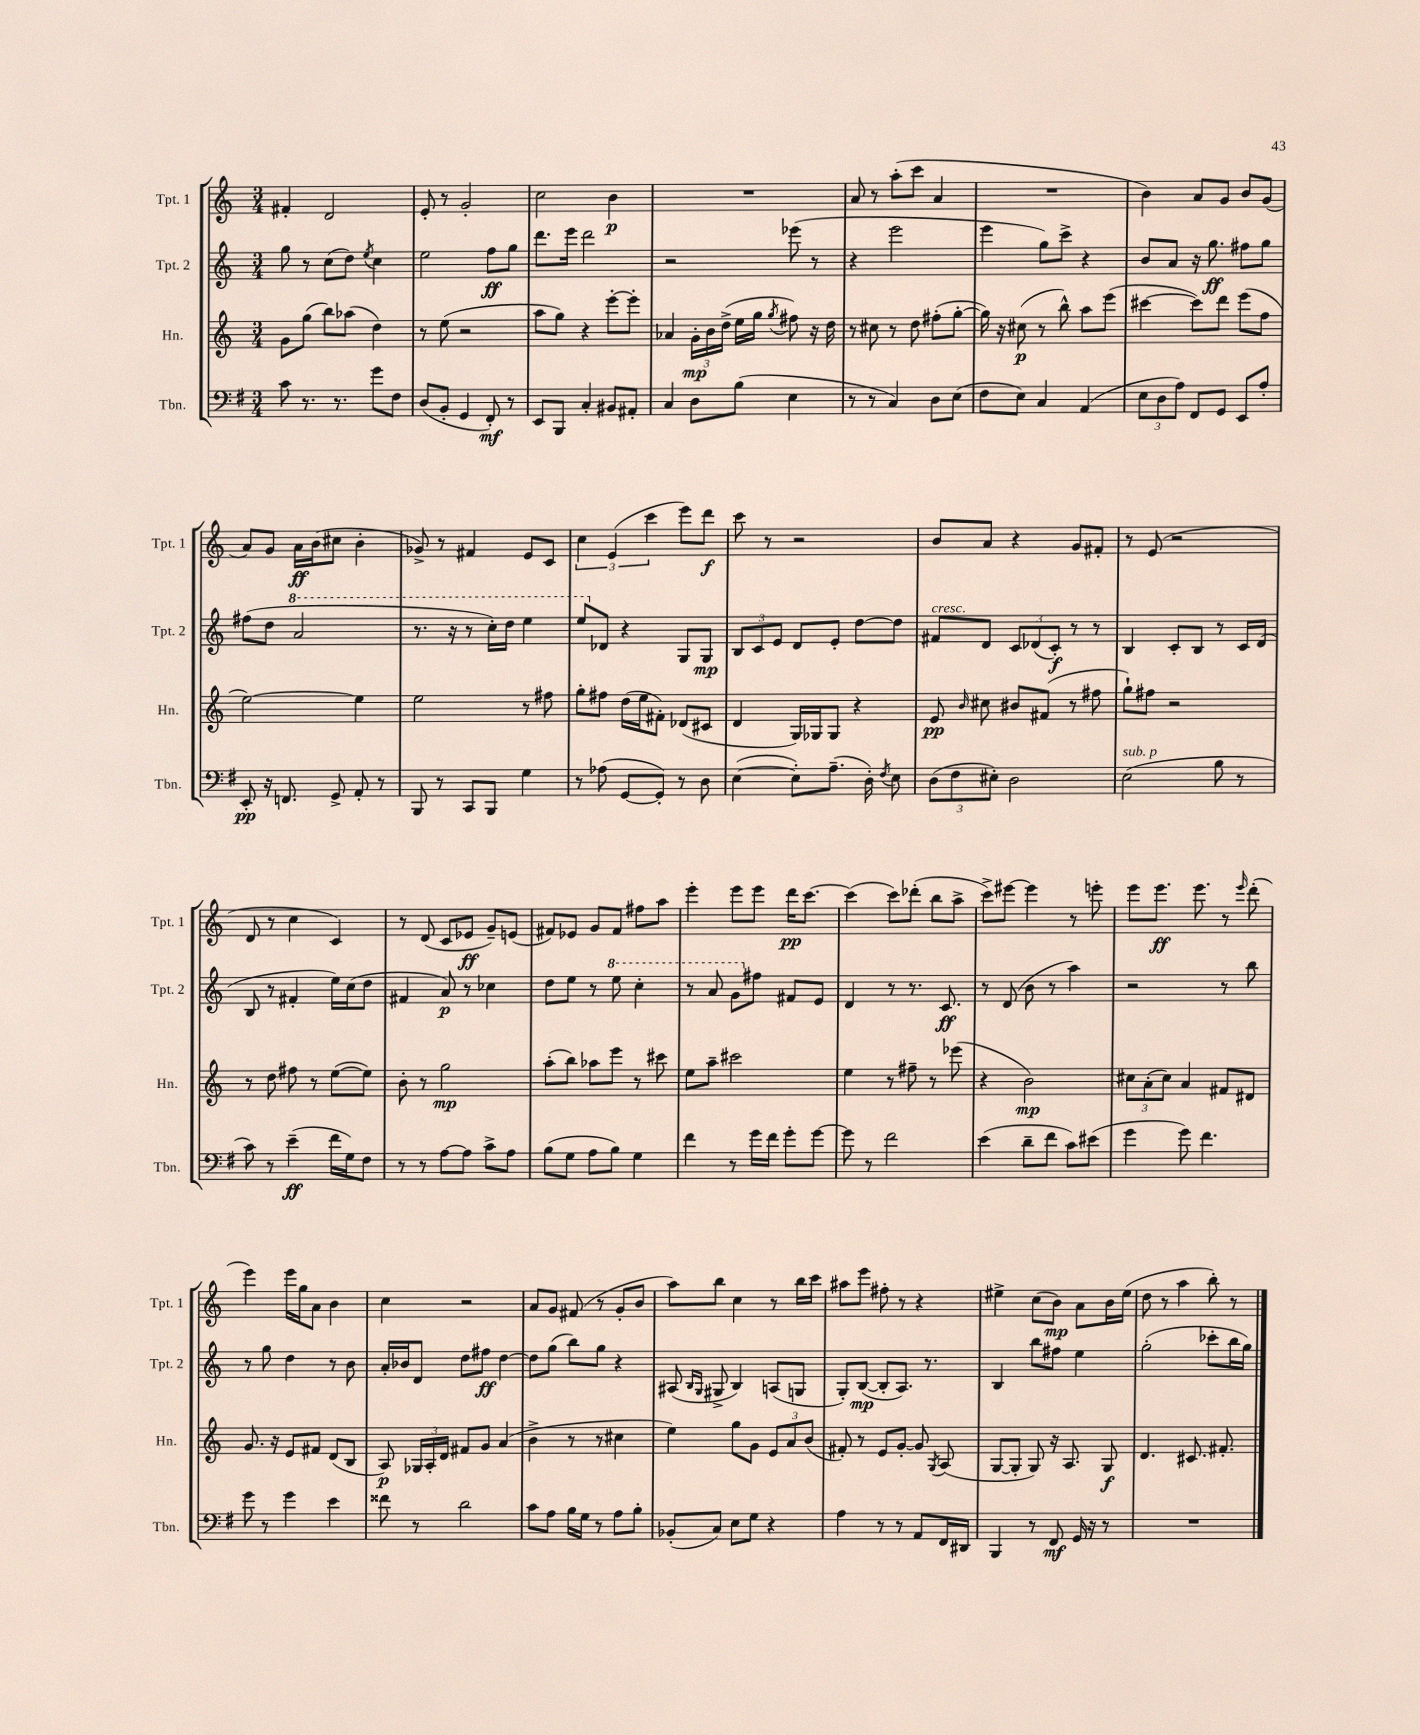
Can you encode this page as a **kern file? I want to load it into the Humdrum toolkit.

**kern	**kern	**kern	**kern
*staff4	*staff3	*staff2	*staff1
*clefF4	*clefG2	*clefG2	*clefG2
*k[f#]	*k[]	*k[]	*k[]
*M3/4	*M3/4	*M3/4	*M3/4
8c\	8g\L	8gg\	4f#'/
8.r	(8gg\J	8r	.
.	8bb\L)	(8cc\L	2d/
8.r	.	.	.
.	(8aa-\J	8dd\J)	.
.	.	8qee/	.
8g\L	4dd\)	4cc\	.
8F#\J	.	.	.
=	=	=	=
(8D/L	8r	2ee\	8e'/
8BB'/J	(8ee\	.	8r
4GG/	2r	.	2g'/
8FF#'/)	.	8ff\L	.
8r	.	8gg\J	.
=	=	=	=
8EE/L	8aa\L	8.ddd\L	2cc\
8BBB/J	8gg\J)	.	.
.	.	16eee\Jk	.
4C'/	4r	2ddd\	.
8BB#/L	[8eee'\L	.	4b\
8AA#'/J	8eee'\]J	.	.
=	=	=	=
4C/	4a-/	2r	2.r
8D\L	24g'\LL	.	.
.	24b\	.	.
.	(24dd^\JJ	.	.
(8B\J	16ee\LL	.	.
.	16gg\JJ	.	.
.	8qgg/	.	.
4E\	8ff#\)	(8eee-\	.
.	16r	8r	.
.	16dd\	.	.
=	=	=	=
8r	8r	4r	8a/
8r	8cc#\	.	8r
4C/)	8r	2eee\	(8aa'\L
.	8dd\	.	8ccc\J
8D\L	(8ff#'\L	.	4a/
(8E\J	[8gg'\J	.	.
=	=	=	=
8F#\L	16gg\])	4eee\	2.r
.	16r	.	.
8E\J)	(8cc#\	.	.
4C/	8r	8gg\L)	.
.	8bb^^\)	8ccc^\J	.
(4AA/	8aa\L	4r	.
.	(8eee\J	.	.
=	=	=	=
12E\L	[4ccc#\	8b/L	4b\)
12D\	.	.	.
.	.	8a/J	.
12A\J)	.	.	.
8FF#/L	8ccc#\]L)	16r	8a/L
.	.	8.gg\	.
8GG/J	8ddd\J	.	8g/J
8EE/L	(8eee\L	8ff#\L	8b/L
8A'/J	8ff\J	8gg\J	(8g/J
=	=	=	=
8EE'/	[2ee\)	(8ff#\L	8a/L)
16r	.	8dd\J	8g/J
8.FF/	.	.	.
.	.	2aa/	16a\LL
.	.	.	(16b\J
8GG^/	.	.	8cc#\J
8AA'/	4ee\]	.	4b'\
8r	.	.	.
=	=	=	=
8BBB/	2ee\	8.r	8g-^/)
8r	.	.	8r
.	.	16r	.
8CC/L	.	8r	4f#/
8BBB/J	.	16ccc'\LL)	.
.	.	16ddd\JJ	.
4G\	8r	4eee\	8e/L
.	8ff#\	.	8c/J
=	=	=	=
8r	8gg'\L	8eee/L	6cc\
(8A-\	8ff#\J	8d-/J	.
.	.	.	(6e/
[8GG/L	(16dd\LL	4r	.
.	16ee\J	.	.
.	.	.	6ccc\
8GG'/]J)	8f#'\J)	.	.
8r	(8d-/L	8G/L	8eee\L)
8D\	8c#/J	8G/J	8ddd\J
=	=	=	=
([4E\	4d/	12B/L	8ccc\
.	.	12c/	.
.	.	.	8r
.	.	12e/J	.
8E'\]L)	16G/LL)	8d/L	2r
.	16G-/J	.	.
(8.A~\J	8G-/J	8e'/J	.
.	4r	[8dd\L	.
16D'\)	.	.	.
8qF#/	.	.	.
8E\	.	8dd\]J	.
=	=	=	=
(12D\L	8e/	8f#/L	8b/L
12F#\	.	.	.
.	16qqb/	.	.
.	8cc#\	8d/J	8a/J
12E#'\J)	.	.	.
2D\	8b#/L	12c/L	4r
.	.	(12d-/	.
.	(8f#/J	.	.
.	.	12c'/J)	.
.	8r	8r	8g/L
.	8ff#\	8r	8f#'/J
=	=	=	=
(2E\	8gg`\L)	4B/	8r
.	8ff#\J	.	(8e/
.	2r	8c'/L	2r
.	.	8B/J	.
8B\	.	8r	.
8r	.	16c/LL	.
.	.	(16d/JJ	.
=	=	=	=
8c\)	8r	8B/	8d/
8r	8dd\	8r	8r
(4e~\	8ff#\	4f#'/	4cc\
.	8r	.	.
16f#\LL	([8ee\L	16ee\LL)	4c/)
16G\J)	.	(16cc\J	.
8F#\J	8ee\]J)	8dd\J	.
=	=	=	=
8r	8b'\	4f#/	8r
8r	8r	.	(8d/
[8A\L	2gg\	8a/)	8c/L
8A\]J	.	8r	8e-/J
8c^\L	.	4cc-\	8g~/L)
8A\J	.	.	(8e/J
=	=	=	=
(8B\L	(8aa'\L	8dd\L	8f#/L)
8G\J	8bb\J)	8ee\J	8e-/J
8A\L	8aa-\L	8r	8g/L
8B\J)	8eee\J	8eee\	8f#/J
4G\	8r	4ccc'\	8ff#\L
.	8ccc#\	.	8aa\J
=	=	=	=
4f#\	8ee\L	8r	4eee'\
.	8aa~\J	8aa/	.
8r	2ccc#\	8gg\L	8eee\L
16g\LL	.	8ff#\J	8eee\J
16f#\JJ	.	.	.
8g'\L	.	8f#/L	16ddd\LK
.	.	.	[8.ccc\J
[8g\J	.	8e/J	.
=	=	=	=
8g\]	4ee\	4d/	(4ccc\]
8r	.	.	.
2f#\	8r	8r	8ccc\L)
.	8ff#~\	8.r	(8ddd-'\J
.	8r	.	8bb\L
.	.	8.c/	.
.	(8eee-\	.	8aa^\J
=	=	=	=
(4e\	4r	8r	8ccc^\L)
.	.	(8d/	[8eee#\J
8d~\L	2b\)	8b\	4eee#\]
8f#\J	.	8r	.
8c\L)	.	4aa\)	8r
(8e#\J	.	.	8eee'\
=	=	=	=
4g\	12cc#\L	2r	8eee\L
.	(12a'\	.	.
.	.	.	8.eee\J
.	12cc#\J)	.	.
8g\)	4a/	.	.
.	.	.	8.eee\
4.f#\	.	.	.
.	8f#/L	8r	8r
.	.	.	16qqeee/
.	8d#/J	8bb\	(8ddd'\
=	=	=	=
8g\	8.g/	8r	4eee\)
8r	.	8gg\	.
.	16r	.	.
4g\	8e/L	4dd\	16eee\LL
.	.	.	16gg\J
.	8f#/J	.	8a\J
4e\	(8d/L	8r	4b\
.	8B/J	8b\	.
=	=	=	=
8f##\	8A/)	16a'/LL	4cc\
.	.	16b-/J	.
8r	24G-/LL	8d/J	.
.	24A'/	.	.
.	24d/JJ	.	.
2d\	8f#/L	8dd\L	2r
.	8g/J	8ff#\J	.
.	(4a/	[4dd\	.
=	=	=	=
8c\L	4b^\	8dd\]L	8a/L
8A\J	.	(8gg\J	8g/J
16B\LL	8r	8bb\L)	(8f#/
16G\JJ	.	.	.
8r	8r	8gg\J	8r
8A\L	4cc#\	4r	8g'/L
8B'\J	.	.	8b/J
=	=	=	=
(8BB-'/L	4ee\)	(8A#/	8aa\L)
.	.	16qqB/LL	.
.	.	16qqG/JJ	.
8C/J)	.	8G#^/	8bb\J
8E\L	8gg\L	4B/)	4cc\
8G\J	8g\J	.	.
4r	12e/L	(8A/L	8r
.	12a/	.	.
.	.	8G/J	16bb\LL
.	(12b/J	.	.
.	.	.	16ccc\JJ
=	=	=	=
4A\	8f#'/)	8G'/L)	8aa#\L
.	8r	([8B/J	8eee\J
8r	8e/L	8B'/]L	8ff#'\
8r	[8g'/J	8.A/J)	8r
8AA/L	8g/]	.	4r
.	.	8.r	.
.	8qG/	.	.
16FF#/L	(8A/	.	.
16DD#/JJ	.	.	.
=	=	=	=
4BBB/	[8G/L	4B/	4ee#^\
.	8G'/]J	.	.
8r	8G/)	8bb\L	(8cc\L
8FF#/	16r	8ff#\J	8b\J)
.	8.A/	.	.
16GG/	.	4ee\	8a\L
16r	.	.	.
8r	8G/	.	16b\L
.	.	.	(16ee#\JJ
=	=	=	=
2.r	4.d/	(2gg'\	8dd\
.	.	.	8r
.	.	.	4aa\
.	8.c#/	.	.
.	.	8ccc-'\L	8bb'\)
.	8.f#'/	.	.
.	.	16bb\L	8r
.	.	16gg\JJ)	.
==	==	==	==
*-	*-	*-	*-
